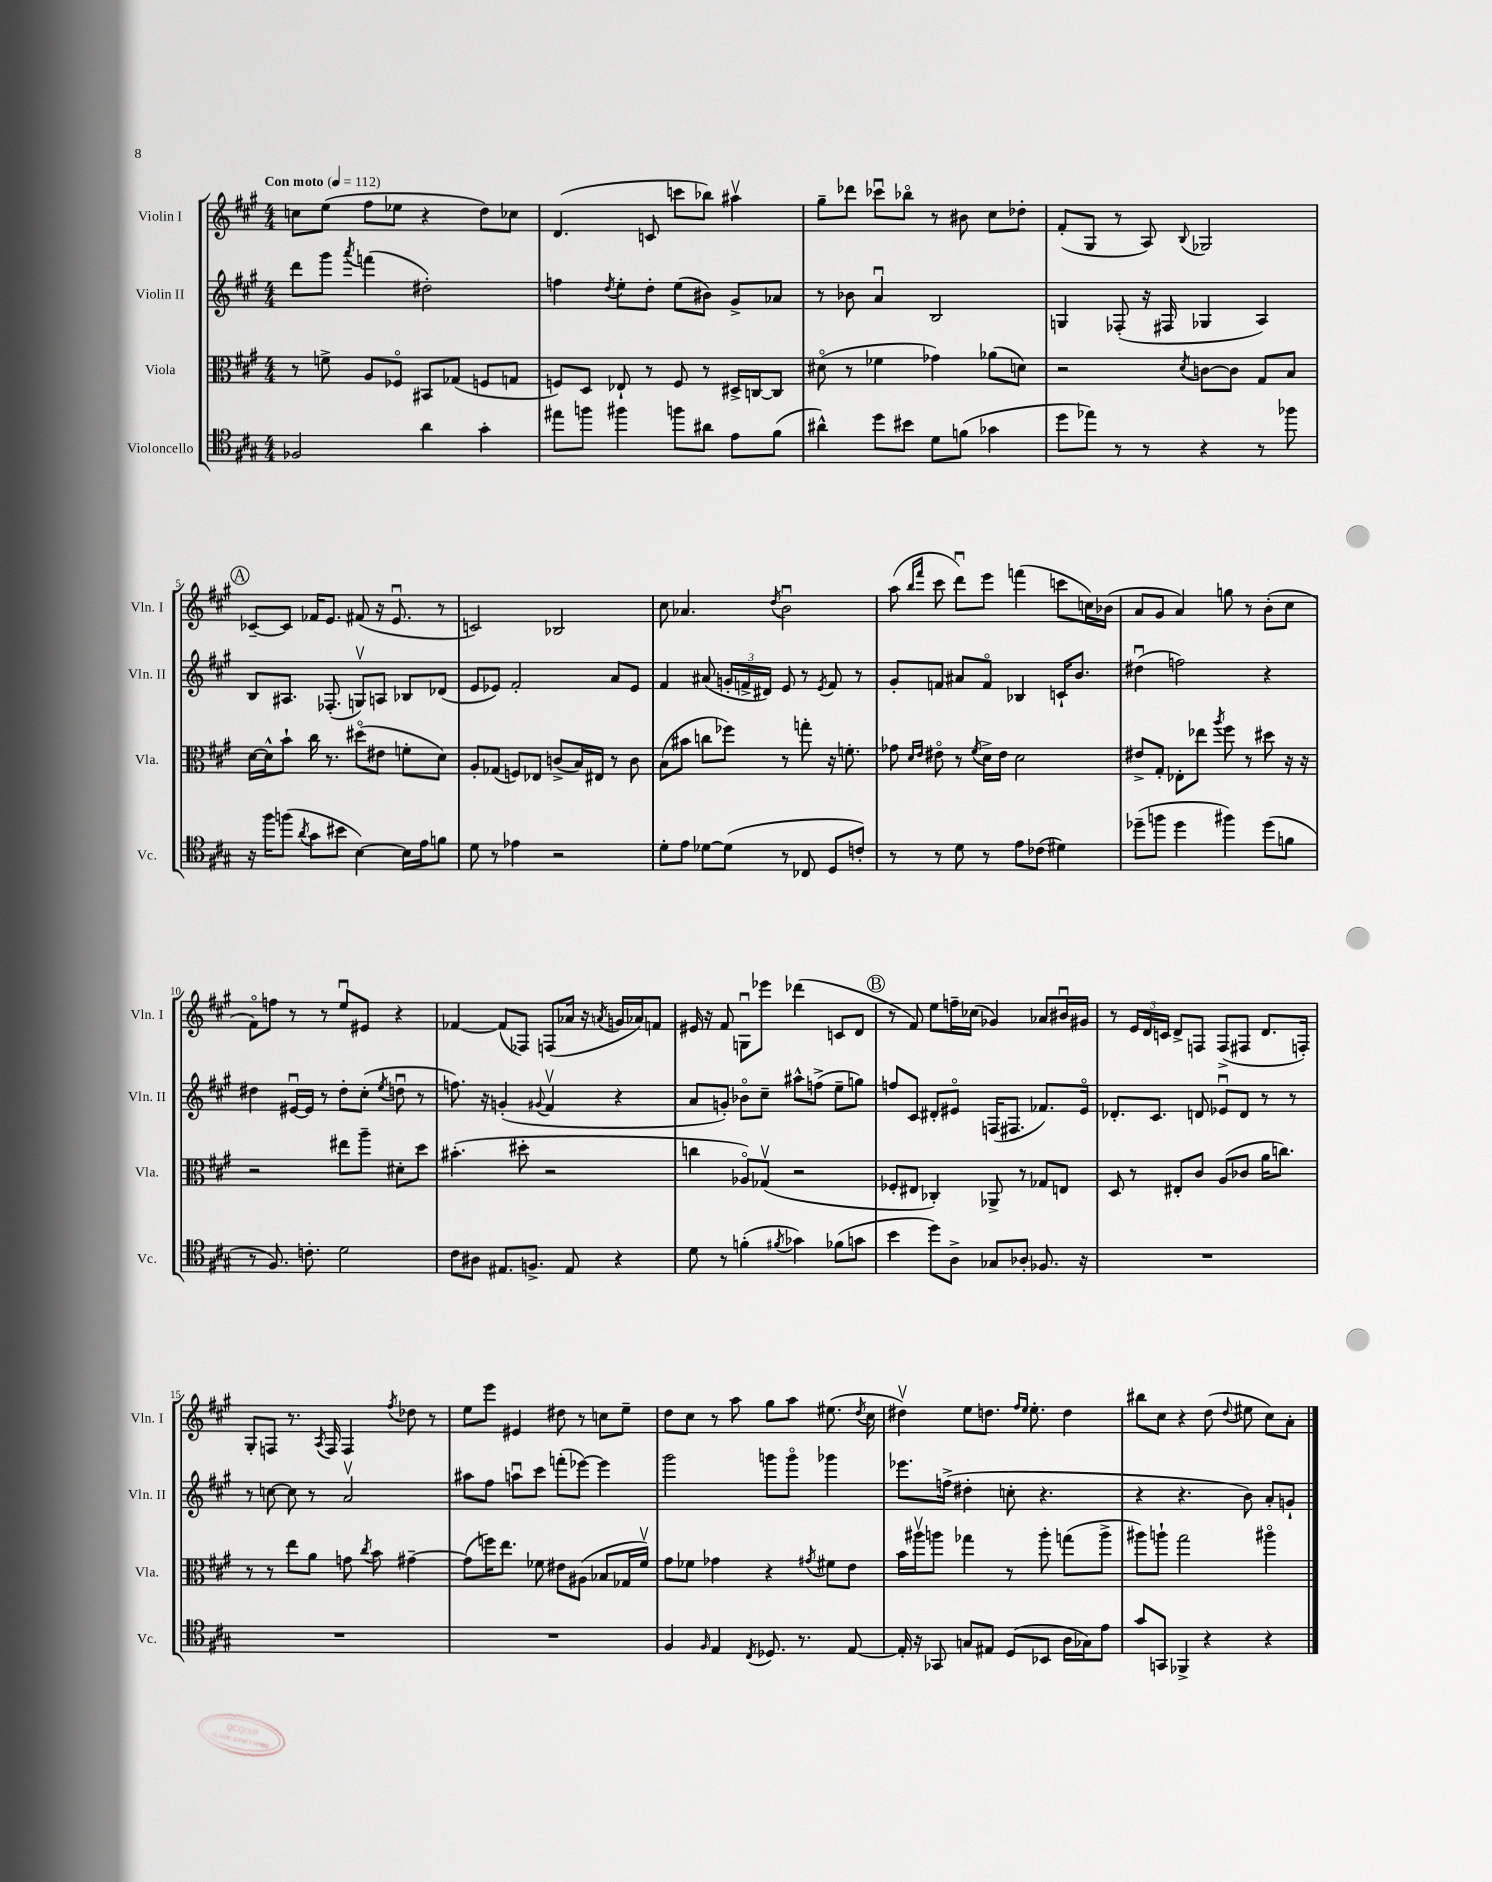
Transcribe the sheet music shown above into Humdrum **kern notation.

**kern	**kern	**kern	**kern
*staff4	*staff3	*staff2	*staff1
*clefC4	*clefC3	*clefG2	*clefG2
*k[f#c#g#]	*k[f#c#g#]	*k[f#c#g#]	*k[f#c#g#]
*M4/4	*M4/4	*M4/4	*M4/4
*MM112	*MM112	*MM112	*MM112
2F-	8r	8ddd	8cc
.	8f^	8ggg#	(8ee
.	.	8qaaa	.
.	8A	(4fff	8ff#
.	8F-o	.	8ee-
4a	8BB#	2dd#')	4r
.	(8G-	.	.
4g#'	8F	.	8dd)
.	8G	.	8cc-
=	=	=	=
8ee#	8F)	4ff	(4.d
8ff	8D	.	.
.	.	8qdd	.
4ff#	8E-`	8ee'	.
.	8r	8dd'	8c
8ff	8F	(8ee	8ccc
8a#	8r	8b#)	8bb-)
8e	16D#^	8g#^	4aa#v
.	[16C	.	.
(8f#	8C]	8a-	.
=	=	=	=
4a#^^)	(8d#o	8r	8gg#~
.	8r	8b-	8ddd-
8dd	4f-	4au	8ccc-u
8b#	.	.	8bb-o
8d	4g-)	2B	8r
(8f	.	.	8b#
4g-	(8a-	.	8cc#
.	8d)	.	8dd-'
=	=	=	=
8dd	2r	4G	(8f#'
8ee-)	.	.	8G#
8r	.	(8F-'	8r
8r	.	16r	8A)
.	.	16F#	.
.	8qd	.	8qqB
4r	[8c	4G-	2G-
.	8c]	.	.
8r	8G#	4A)	.
8ff-	8B	.	.
=	=	=	=
16r	[16d	8B	[8c-~
16ff#	16d^^]	.	.
(8ff	8b`	8.A#	8c-]
8qa	.	.	.
8g#	16cc#	.	16f-
.	8.r	(8.F-'	8.e
8b#	.	.	.
[4B)	(8dd#o	8Gv)	(8f#
.	8e#	8A	16r
.	.	.	8.eu
16B]	8f'	8B-	.
16e	.	.	.
8f	8d)	(8d-	8r
=	=	=	=
8d	8A'	8e	2c)
8r	(8G-	8e-)	.
4e-	8F)	2f#'	.
.	8E-	.	.
2r	(8c^	.	2B-
.	16B)	.	.
.	16E#	.	.
.	8r	8a	.
.	8c	8e-	.
=	=	=	=
8d'	(8B	4f#	8cc#
8e	8b#	.	4.a-
[8d-	8cc	(8a#	.
(8d-]	8ff-)	24g'	.
.	.	24f^	.
.	.	24d#)	.
.	.	.	8qdd
8r	8r	8e	2bu
8C-	8gg'	8r	.
.	.	8qe	.
8D	16r	8f	.
.	8.f'	.	.
8c')	.	8r	.
=	=	=	=
8r	8g-	8g#'	(8aa
.	16qqd	.	16qqbb
.	16qqe	.	16qqfff#
8r	8e#o	8f	8ccc#
8d	8r	8a#	8dddu)
.	8qf#	.	.
8r	16d^	8fo	8eee
.	16e#	.	.
8e	2d	4B-	(4fff
(8c-	.	.	.
4d#)	.	16c`	8ccc
.	.	8.b	.
.	.	.	16cc)
.	.	.	(16b-
=	=	=	=
(8dd-~	8e#^	(4dd#u	8a
8ff	8G#'	.	8g#
4dd-	8E-'	2ff)	4a)
.	8ee-	.	.
.	8qaa	.	.
4ff#)	8ff#	.	8gg
.	8r	.	8r
(8dd-	8dd#	4r	(8b'
8f	16r	.	8cc#
.	16r	.	.
=	=	=	=
8r	2r	4dd#	8f#o)
8.F#)	.	.	8ff
.	.	[16e#u	8r
8.c'	.	16e#]	.
.	.	8r	8r
2d	8ee#	8dd#'	8eeu
.	8aa~	(8cc#'	8e#
.	.	8qee	.
.	8d#'	8ddu	4r
.	8dd	8r	.
=	=	=	=
8c#	(4.b#'	8.ff)	[4f-
8A#	.	.	.
.	.	16r	.
8.E#	.	(4g'	(8f-]
.	8dd#'	.	8F-)
8.F^	.	.	.
.	.	8qqg#	.
.	2r	4f#v	(8F
8E#	.	.	16a-
.	.	.	16r
.	.	.	8qa
4r	.	4r	16g
.	.	.	16a-)
.	.	.	8f
=	=	=	=
8d	4cc	8a	16e#
.	.	.	16r
8r	.	8g')	8f#
(4f'	8A-o)	8b-o	8Gu
.	(8G-v	8cc#~	8eee-
8qf#	.	.	.
4g-)	2r	8aa#^^	(4ddd-
.	.	(8ff^	.
(8f-	.	8ee~	8c
8g	.	8gg)	8d
=	=	=	=
4b	8F-'	8ff	8r
.	8E#	8c#	8f#)
8dd)	4C-')	8d#'	8ee
8A^	.	8e#o	16ff~
.	.	.	(16cc-
8G-	8AA-^	(16F	4g-)
.	.	8.F#	.
8A-'	8r	.	.
8.F-	8G-	8.f-)	8a-
.	8E	.	16b#u
16r	.	16e#o	16g#
=	=	=	=
1r	8D	8.d-'	8r
.	8r	.	24e
.	.	.	24d
.	.	8.c#	.
.	.	.	24c
.	8E#'	.	8d^
.	8c#	8d	8F
.	(8A	8e-u	(8F^
.	8c-	8d	8F#
.	16a	8r	8.d
.	8.cc)	.	.
.	.	8r	.
.	.	.	16F')
=	=	=	=
1r	8r	8r	8G#'
.	8r	[8cc	8F
.	8ee	8cc]	8.r
.	8a	8r	.
.	.	.	8qA
.	.	.	16F
.	8g	2av	4F
.	8qcc#	.	.
.	8b	.	.
.	.	.	8qff#
.	[4g#~	.	8dd-
.	.	.	8r
=	=	=	=
1r	(8g#]	8aa#	8ee
.	16ff)	8ff#	8eee
.	8.ee	.	.
.	.	8aau	4e#
.	8f-	8ccc#	.
.	8e#	(8fff'	8dd#
.	(8A#	[8eee-)	8r
.	8B-	4eee-]	8cc
.	16G-	.	8ee~
.	16f-v)	.	.
=	=	=	=
4F#	8g#	2ggg#	8dd
.	8f-	.	8cc#
16qqF#	.	.	.
4E	4g-	.	8r
.	.	.	8aa
8qC#	.	.	.
8.D-	4r	8ggg	8gg#
.	.	8gggo	8aa
8.r	.	.	.
.	8qg#	.	.
.	8f#	4ggg-	(8.ee#
[8E	8e	.	.
.	.	.	8qdd
.	.	.	16cc#
=	=	=	=
16E']	16b	8.eee-	4dd#v)
16r	16aa#v	.	.
8GG-	8aa	.	.
.	.	(16ff^	.
8G	4gg-	4dd#'	8ee
8E#	.	.	8.dd
(8D	8r	8cc'	.
.	.	.	16qqff#
.	.	.	16qqee
.	.	.	8.ee'
8BB-	8aa'	4.r	.
16A	(8gg	.	4dd
16G-)	.	.	.
8e	8aa^	.	.
=	=	=	=
8g#	8aa#)	4r	8bb#
8GG	8aa`	.	8cc#
4FF-^	2gg#	4.r	4r
4r	.	.	(8dd
.	.	.	8qqdd
.	.	8b)	8ee#
4r	4aa#o	8a'	8cc#)
.	.	8g`	8a'
==	==	==	==
*-	*-	*-	*-
